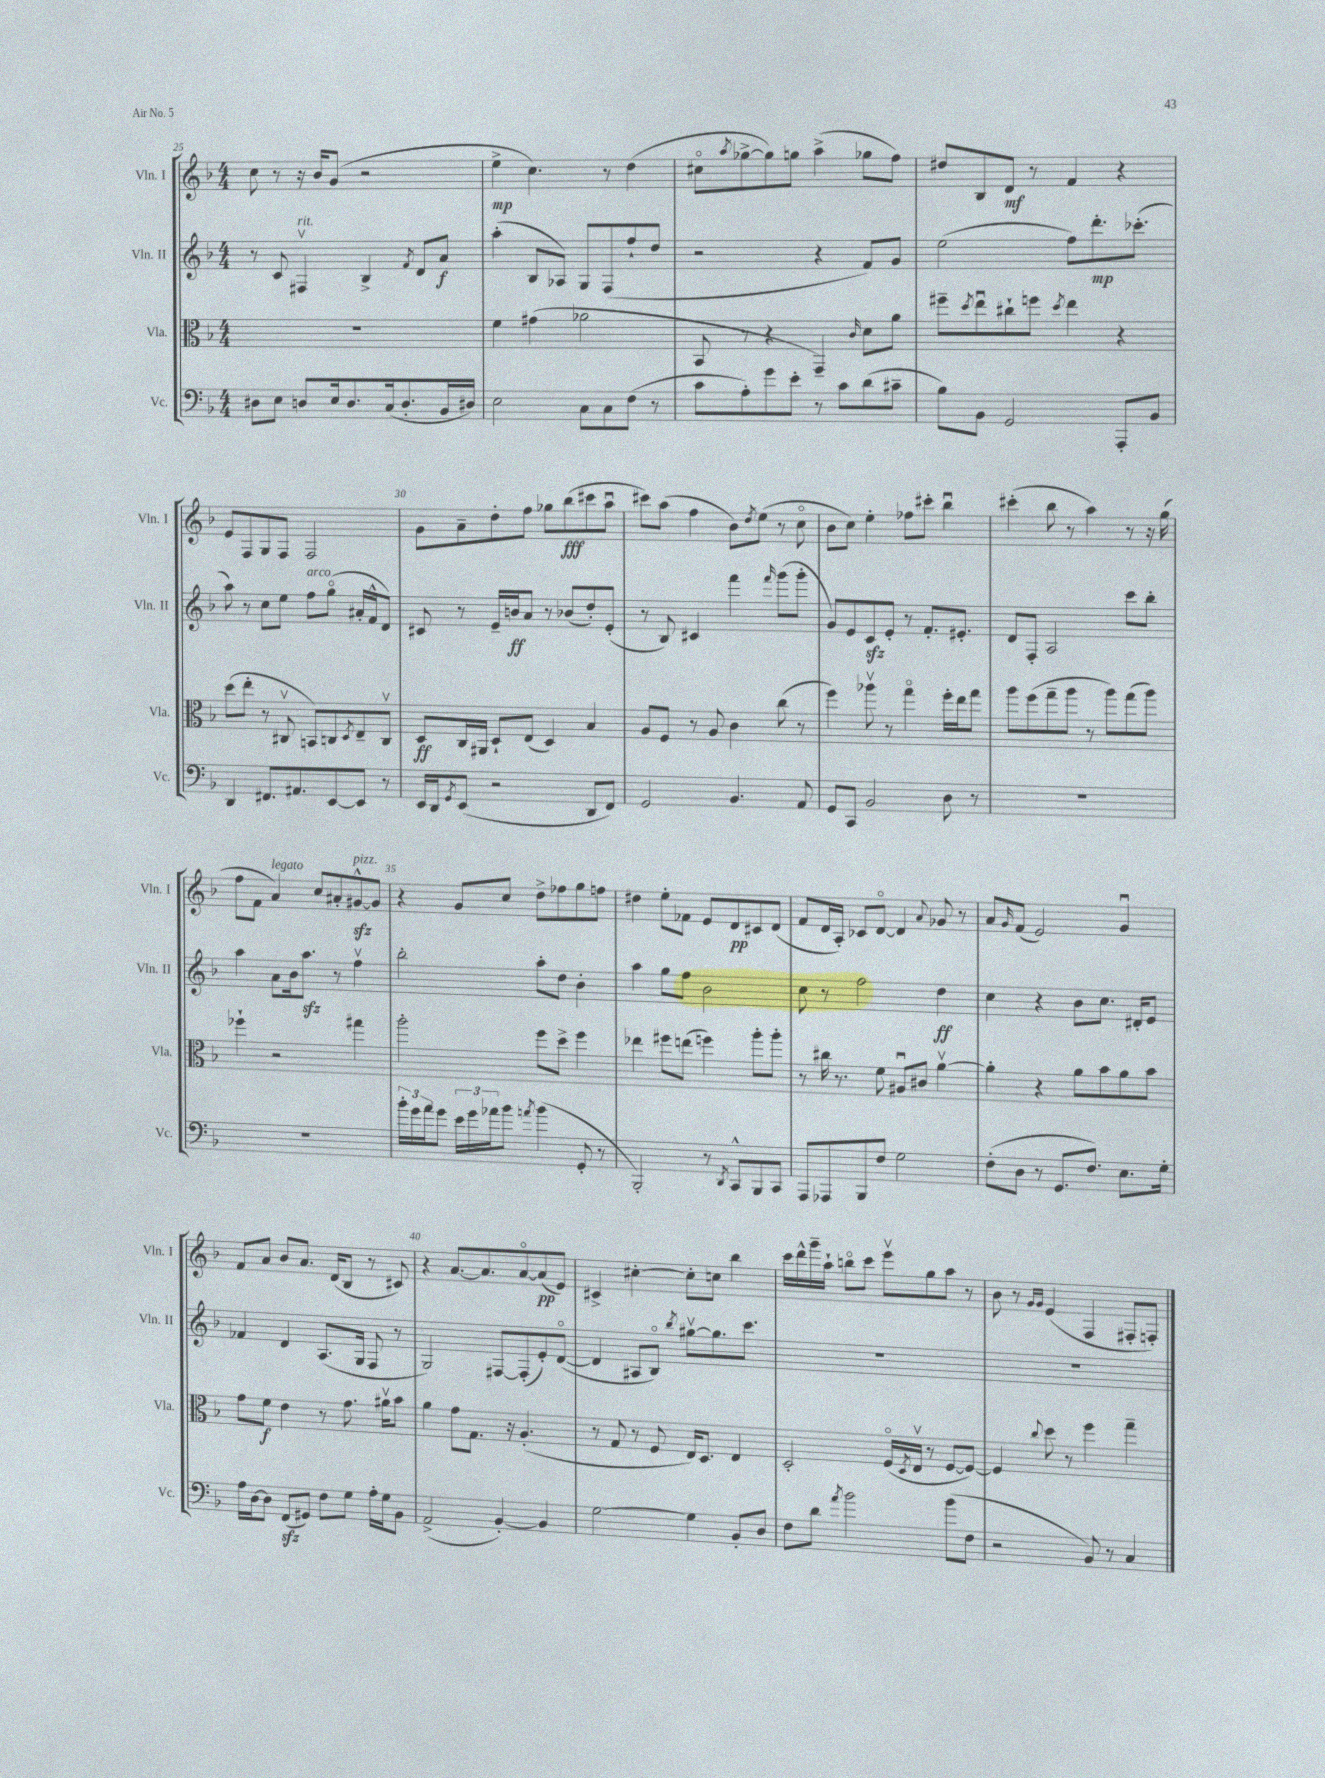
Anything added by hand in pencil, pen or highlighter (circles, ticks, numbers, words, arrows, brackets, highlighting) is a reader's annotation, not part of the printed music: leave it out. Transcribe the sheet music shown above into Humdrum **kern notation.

**kern	**kern	**dynam	**kern	**dynam	**kern	**dynam
*part4	*part3	*part3	*part2	*part2	*part1	*part1
*staff4	*staff3	*staff3	*staff2	*staff2	*staff1	*staff1
*I"Vc.	*I"Vla.	*	*I"Vln. II	*	*I"Vln. I	*
*I'Vc.	*I'Vla.	*	*I'Vln. II	*	*I'Vln. I	*
*clefF4	*clefC3	*	*clefG2	*	*clefG2	*
*k[b-]	*k[b-]	*	*k[b-]	*	*k[b-]	*
*M4/4	*M4/4	*	*M4/4	*	*M4/4	*
=25	=25	=25	=25	=25	=25	=25
8D#X\L	1r	.	8r	.	8cc\	.
8E\J	.	.	8c/	.	8r	.
!	!	!	!LO:TX:a:i:t=rit.	!	!	!
8Dn/L	.	.	4F#Xv/	.	16r	.
.	.	.	.	.	16b-/KL	.
16E/k	.	.	.	.	(8g/J	.
8.D/	.	.	.	.	.	.
.	.	.	4B-^/	.	2r	.
(16C/k	.	.	.	.	.	.
8.D'/	.	.	.	.	.	.
.	.	.	8qf/	.	.	.
.	.	.	8d/L	.	.	.
16BB-/L	.	.	8a/J	f	.	.
16D#X/JJ)	.	.	.	.	.	.
=26	=26	=26	=26	=26	=26	=26
2E\	4f\	.	(4aa'\	.	4ee^\	mp
.	(4g#X\	.	8B-/L	.	4.cc\)	.
.	.	.	8A-X/J)	.	.	.
8C\L	2a-X\	.	8G/L	.	.	.
8C\	.	.	(8F/	.	8r	.
(8F\J	.	.	8ff`/	.	(4dd\	.
8r	.	.	8dd/J	.	.	.
=27	=27	=27	=27	=27	=27	=27
8c\L	8BB-/	.	2r	.	8cc#X\L	.
.	.	.	.	.	8qaa/	.
8A'\)	8r	.	.	.	[8gg-X^\	.
8g\	4r	.	.	.	8gg-\])	.
8e'\J	.	.	.	.	8ggn\J	.
8r	4GG~/)	.	4r	.	(4aa^\	.
8c\L	.	.	.	.	.	.
.	16qqc/	.	.	.	.	.
(8d\	8d\L	.	8f/L)	.	8gg-X\L	.
8c#X~\J	8a\J	.	8g/J	.	8ff\J)	.
=28	=28	=28	=28	=28	=28	=28
8B-\L)	8ff#X~\L	.	(2ee\	.	8dd#X/L	.
.	8qdd/	.	.	.	.	.
8BB-\J	8eeu\	.	.	.	8B-/	.
2GG/	8cc#X`\	.	.	.	8d/J	mf
.	8ffn\J	.	.	.	8r	.
.	8qdd/	.	.	.	.	.
.	4ee\	.	8ff\L)	.	4f/	.
.	.	.	8.ddd'\	mp	.	.
8AAA'/L	4r	.	.	.	4r	.
.	.	.	(8.ccc-X'\J	.	.	.
8BB-/J	.	.	.	.	.	.
!!LO:LB:g=z
=29	=29	=29	=29	=29	=29	=29
4DD/	(8dd\L	.	8aa\)	.	8e/L	.
.	8ee'\J	.	8r	.	8F/	.
8.FF#X/L	8r	.	8cc\L	.	8G/	.
.	8C#Xv/	.	8ee\J	.	8F/J	.
8.AA#X/	.	.	.	.	.	.
!	!	!	!LO:TX:a:i:t=arco	!	!	!
.	8BBn/L)	.	8ff\L	.	2F/	.
[8EE/	8Cn/	.	(8gg\J	.	.	.
.	8qD/	.	.	.	.	.
8EE/J]	8E~/	.	16a#X'/LL	.	.	.
.	.	.	16f^^/J	.	.	.
8r	8Cv/J	.	8d/J)	.	.	.
=30	=30	=30	=30	=30	=30	=30
16EE/LL	8D/L	ff	8c#X/	.	8g\L	.
16DD/J	.	.	.	.	.	.
8qGG/	.	.	.	.	.	.
(8EE/J	16C/L	.	8r	.	8a~\	.
.	16AA#X/JJ	.	.	.	.	.
2r	8D`/L	.	16e~/LL	.	8dd'\	.
.	.	.	16bn/J	ff	.	.
.	(8E/J	.	8a/J	.	8ff\J	.
.	4D/)	.	8r	.	8gg-X\L	.
.	.	.	(8b-X/L	.	(8bb-\	fff
8DD/L	4B-/	.	8dd'/)	.	8ccc#X\	.
8FF/J)	.	.	(8e'/J	.	8aau\J	.
=31	=31	=31	=31	=31	=31	=31
2GG/	8A/L	.	8r	.	8ccc#X\L)	.
.	8F/J	.	8B-/)	.	(8aa\J	.
.	8r	.	4c#X/	.	4ff\	.
.	8A/	.	.	.	.	.
4.BB-/	4c\	.	4fff\	.	8b-\L)	.
.	.	.	.	.	8qdd/	.
.	.	.	.	.	(8ee\J	.
.	.	.	16qqfff/	.	.	.
.	(8cc\	.	(8ggg\L	.	8r	.
8AA/	8r	.	8ggg'\J	.	8cc\	.
=32	=32	=32	=32	=32	=32	=32
8GG/L	4ff\)	.	8g/L)	.	8b-\L	.
8CC/J	.	.	8e/	.	8cc\J)	.
2BB-/	8aa-Xv\	.	8czz/	.	4ee'\	.
.	8r	.	8e'/J	.	.	.
.	4gg\	.	8r	.	8ff-X\L	.
.	.	.	8.f'/L	.	8ccc#X'\J	.
8D\	16ff'\LL	.	.	.	4bb-u\	.
.	16ee\J	.	8.e#X'/J	.	.	.
8r	8gg\J	.	.	.	.	.
=33	=33	=33	=33	=33	=33	=33
1r	8aa\L	.	8d/L	.	(4ccc#X'\	.
.	(8ff\	.	8F'/J	.	.	.
.	8gg~\	.	2A/	.	8bb-\	.
.	8aa\J	.	.	.	8r	.
.	8r	.	.	.	4aa\)	.
.	8aa\L)	.	.	.	.	.
.	(8gg\	.	8ccc\L	.	8r	.
.	8aa\J)	.	8bb-'\J	.	16r	.
.	.	.	.	.	(16gg\	.
!!LO:LB:g=z
=34	=34	=34	=34	=34	=34	=34
1r	4ff-X`\	.	4aa\	.	8ff\L	.
.	.	.	.	.	8f\J	.
!	!	!	!	!	!LO:TX:a:i:t=legato	!
.	2r	.	8a\L	.	4a/)	.
.	.	.	16b-\k	.	.	.
.	.	.	8.aazz\J	.	.	.
.	.	.	.	.	8cc/L	.
.	.	.	8r	.	8a#X'/	.
!	!	!	!	!	!LO:TX:a:i:t=pizz.	!
.	4gg#X\	.	4ffv\	.	[8g#Xzz^^/	.
.	.	.	.	.	8g#/J]	.
=35	=35	=35	=35	=35	=35	=35
24b-'\LL	2aa'\	.	2bb-'\	.	4r	.
24g\	.	.	.	.	.	.
24a\J	.	.	.	.	.	.
8g\J	.	.	.	.	.	.
24e\LL	.	.	.	.	8g/L	.
24g\	.	.	.	.	.	.
24a-X\J	.	.	.	.	.	.
8b-\J	.	.	.	.	8cc/J	.
8qan/	.	.	.	.	.	.
(4b-\	8ff\L	.	8aa'\L	.	8dd^\L	.
.	8dd^\J	.	8dd\J	.	8ff-X\	.
8GG'/	4ff\	.	4b-'\	.	8gg\	.
8r	.	.	.	.	8ffn\J	.
=36	=36	=36	=36	=36	=36	=36
2BBB-'/)	4ee-X\	.	4aa\	.	4dd#X\	.
.	8ff#X\L	.	8gg\L	.	8ee'\L	.
.	(8een\J	.	8ff\J	.	8f-X\J	.
8r	4ffn\)	.	2b-\	.	8e/L	.
8qDD/	.	.	.	.	.	.
8CC^^/L	.	.	.	.	8d/	pp
8BBB-/	8aa'\L	.	.	.	8c#X/	.
8CC/J	8aa'\J	.	.	.	(8d/J	.
=37	=37	=37	=37	=37	=37	=37
8AAA/L	8r	.	8cc\	.	8f/L	.
8AAA-X/	16cc#X\	.	8r	.	16d/L	.
.	8.r	.	.	.	16A'/JJ)	.
8BBB-/	.	.	2ff\	.	8c-X/L	.
8F/J	8f\	.	.	.	[8d/J	.
2G\	8A#Xu/L	.	.	.	4d/]	.
.	8c#X/J	.	.	.	.	.
.	.	.	.	.	8qqa/	.
.	[4av\	.	4dd\	ff	8g-X/	.
.	.	.	.	.	8r	.
=38	=38	=38	=38	=38	=38	=38
(8F'\L	4a'\]	.	4cc\	.	8a/L	.
.	.	.	.	.	16qqg/	.
8D\J	.	.	.	.	(8f/J	.
8r	4r	.	4r	.	2e/)	.
8.GG/L	.	.	.	.	.	.
.	8a\L	.	8b-\L	.	.	.
8.F/J)	.	.	.	.	.	.
.	8b-\	.	8.cc\J	.	.	.
8.E\L	8a\	.	.	.	4gu/	.
.	.	.	16d#X'/KL	.	.	.
.	8b-\J	.	8e/J	.	.	.
16G'\Jk	.	.	.	.	.	.
!!LO:LB:g=z
=39	=39	=39	=39	=39	=39	=39
16A\LL	8g\L	.	4f-X/	.	8f/L	.
[16D\J	.	.	.	.	.	.
8D\J]	8f\J	f	.	.	8a/J	.
(8FFzz/L	4e\	.	4d/	.	8b-/L	.
8GG#X/J)	.	.	.	.	8.a/J	.
8F\L	8r	.	(8.A/L	.	.	.
.	.	.	.	.	(16d/KL	.
8G\J	8.g\	.	.	.	8B-/J	.
.	.	.	16G/Jk	.	.	.
16A'\LL	.	.	8F/	.	8r	.
16G\J	16a#Xv\KL	.	.	.	.	.
8BB-\J	8b-\J	.	8r	.	8c#X/)	.
=40	=40	=40	=40	=40	=40	=40
(2AA^/	4a\	.	2G/)	.	4r	.
.	8g\L	.	.	.	[8.a/L	.
.	8.G\J	.	.	.	.	.
.	.	.	.	.	8.a/]	.
[4BB-'/)	.	.	[8F#X/L	.	.	.
.	16r	.	.	.	.	.
.	(4.A'/	.	(8F#'/]	.	[8a/	.
4BB-/]	.	.	8e'/)	.	(8a/]	pp
.	.	.	([8d/J	.	8e/J)	.
=41	=41	=41	=41	=41	=41	=41
[2G\	8r	.	4d/]	.	4c#X^/	.
.	8G/	.	.	.	.	.
.	8r	.	8A#X/L	.	[4cc#X'\	.
.	8F/	.	8B-/J)	.	.	.
.	.	.	8qbb-/	.	.	.
4G\]	16E/KL)	.	[8gg#Xv\L	.	8cc#'\L]	.
.	8.D/J	.	.	.	.	.
.	.	.	8.gg#\]	.	8ccn\J	.
8BB-'/L	4E/	.	.	.	4bb-\	.
.	.	.	8.ccc\J	.	.	.
8D/J	.	.	.	.	.	.
=42	=42	=42	=42	=42	=42	=42
8F\L	2D'/	.	1r	.	16ccc\LL	.
.	.	.	.	.	16ddd^^\	.
8d\J	.	.	.	.	16ggg~\	.
.	.	.	.	.	16aa`\JJ	.
8qa/	.	.	.	.	.	.
2b-\	.	.	.	.	8bbn\L	.
.	.	.	.	.	8ccc\J	.
.	(16F/LL	.	.	.	8eeev\L	.
.	8qD/	.	.	.	.	.
.	16Ev/JJ	.	.	.	.	.
.	8r	.	.	.	8gg\	.
(8b-\L	[8F/L	.	.	.	8aa\J	.
8F\J	8F/J_)	.	.	.	8r	.
=43	=43	=43	=43	=43	=43	=43
2r	4F/]	.	1r	.	8b-\	.
.	.	.	.	.	8r	.
.	.	.	.	.	16qqg/LL	.
.	8qqcc/	.	.	.	16qqg/JJ	.
.	8dd\	.	.	.	(4e/	.
.	8r	.	.	.	.	.
8BB-/)	4ff\	.	.	.	4F/	.
8r	.	.	.	.	.	.
4C/	4gg~\	.	.	.	8F#X'/L	.
.	.	.	.	.	8Fn'/J)	.
==	==	==	==	==	==	==
*-	*-	*-	*-	*-	*-	*-
